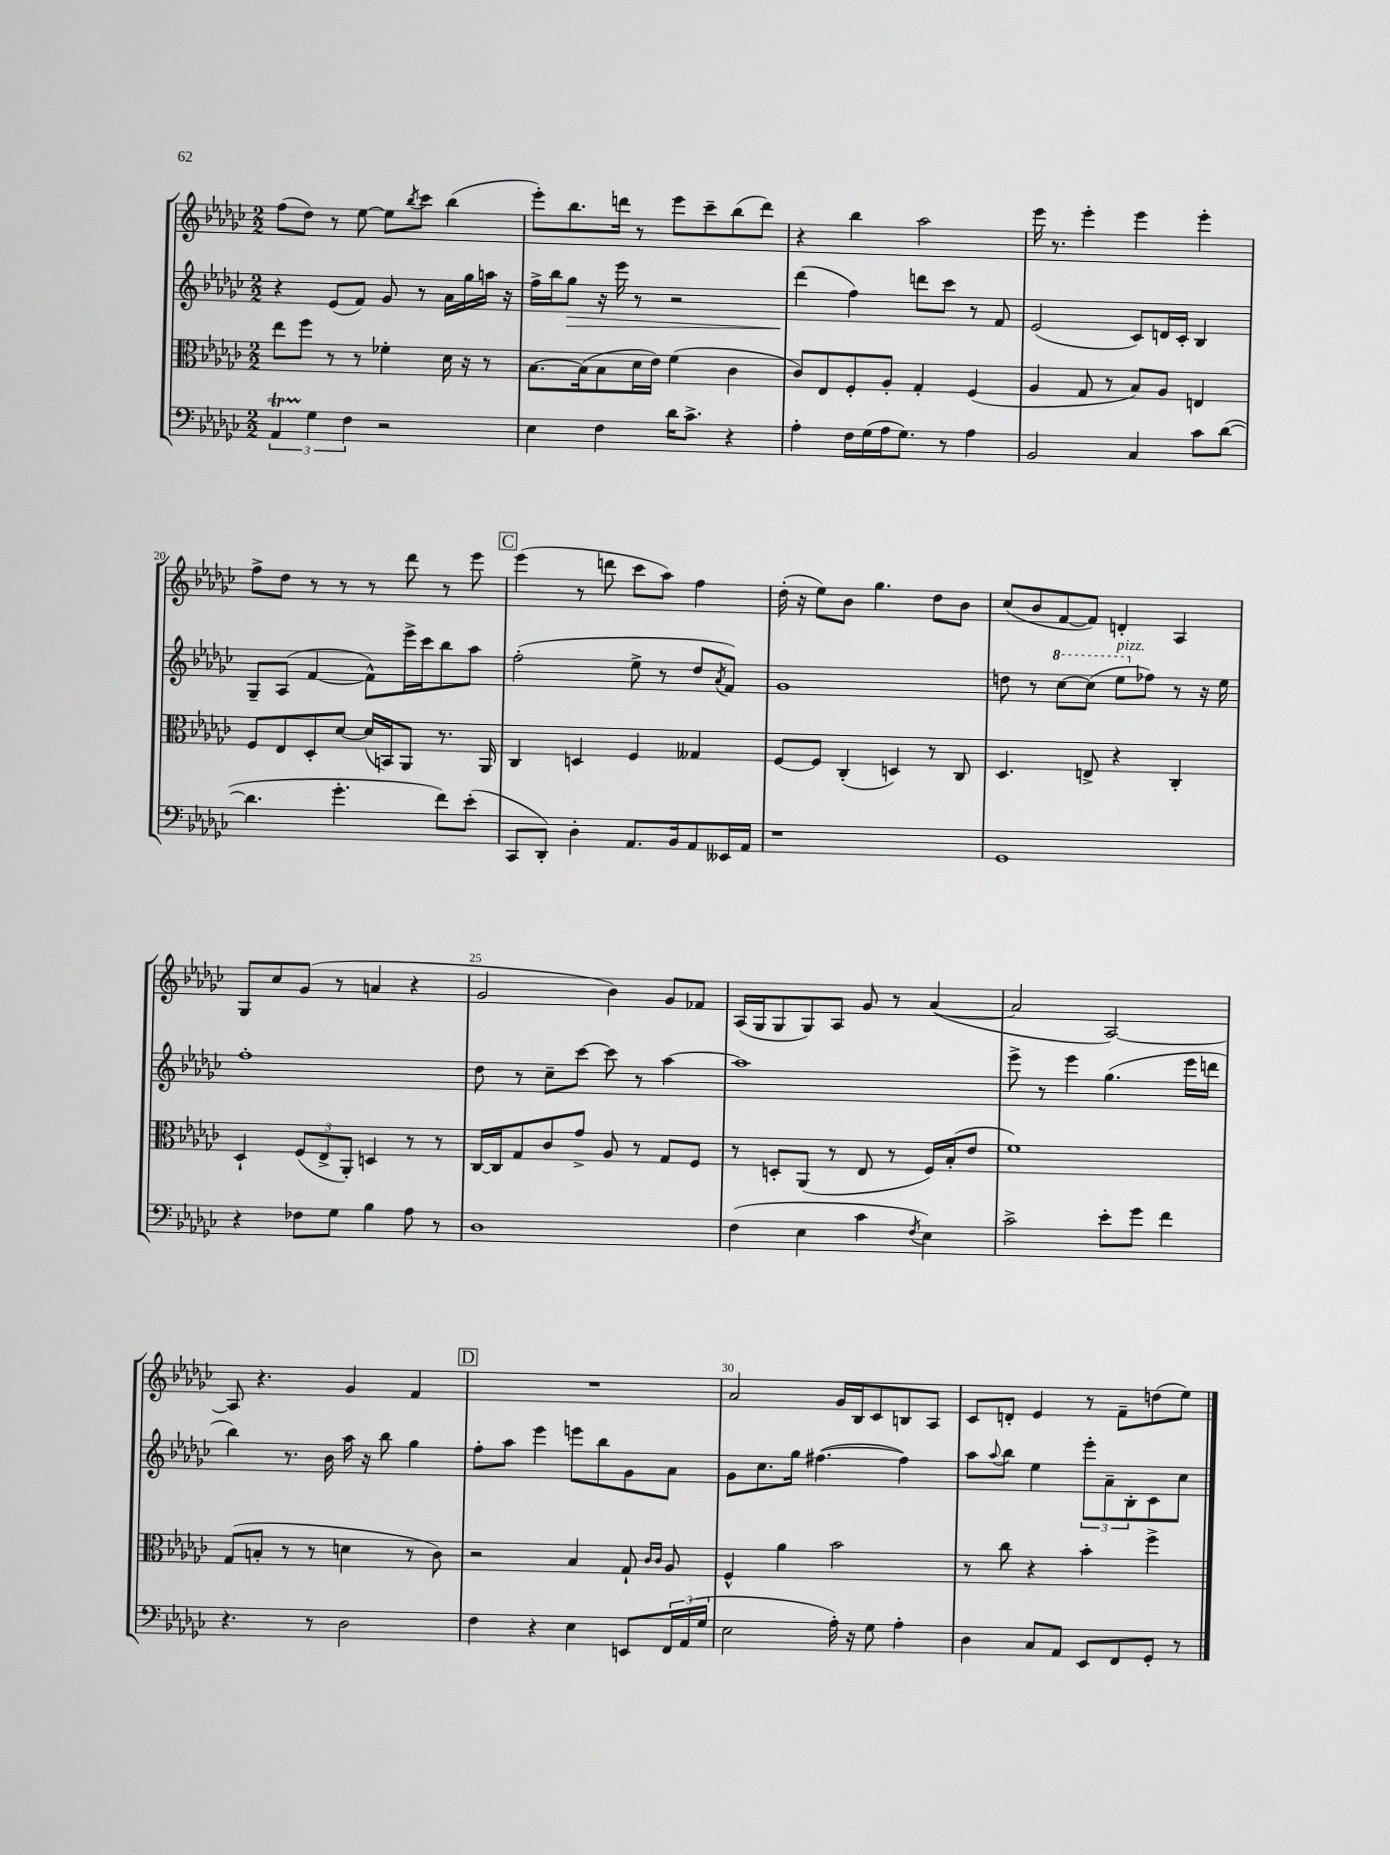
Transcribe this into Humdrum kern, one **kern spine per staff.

**kern	**kern	**kern	**dynam	**kern
*part4	*part3	*part2	*part2	*part1
*staff4	*staff3	*staff2	*staff2	*staff1
*clefF4	*clefC3	*clefG2	*	*clefG2
*k[b-e-a-d-g-c-]	*k[b-e-a-d-g-c-]	*k[b-e-a-d-g-c-]	*	*k[b-e-a-d-g-c-]
*M2/2	*M2/2	*M2/2	*	*M2/2
=16	=16	=16	=16	=16
6AA-T/	8ee-\L	4r	.	(8ff\L
.	8ff\J	.	.	8dd-\J)
6G-\	.	.	.	.
.	8r	(8e-/L	.	8r
6F\	.	.	.	.
.	8r	8f/J)	.	[8ee-\
2r	4f-X'\	8g-/	.	8ee-\L]
.	.	.	.	8qbb-/
.	.	8r	.	8ccc-\J
.	16d-\	16a-\LL	.	(4bb-\
.	16r	16gg-\	.	.
.	8r	16aan\JJ	.	.
.	.	16r	.	.
=17	=17	=17	=17	=17
4E-\	[8.B-\L	16ff^\LL	.	8eee-'\L)
.	.	16bb-\J	.	.
!	!	!	!LO:HP:b	!
.	.	8gg-\J	>	8.bb-\
.	(16B-\k]	.	.	.
4F\	8B-\	16r	.	.
.	.	16eee-\	.	16dddn\Jk
.	16d-\L	8r	.	8r
.	16e-\JJ)	.	.	.
16d-\KL	(4f\	2r	.	8eee-\L
8.c-^\J	.	.	.	.
.	.	.	.	8ccc-~\
4r	4c-\	.	.	(8bb-\
.	.	.	.	8ddd\J)
=18	=18	=18	=18	=18
4A-'\	8c-/L)	(4ddd-\	.	4r
.	8E-/	.	.	.
16F\LL	8F'/	4ff\)	]	4bb-\
(16G-\	.	.	.	.
16A-\J	8A-'/J	.	.	.
8.G-\J)	.	.	.	.
.	4G-'/	8dddn\L	.	2aa-\
8r	.	8ccc-\J	.	.
4A-\	(4F/	8r	.	.
.	.	8f/	.	.
=19	=19	=19	=19	=19
2BB-/	4A-/	(2e-/	.	16eee-\
.	.	.	.	8.r
.	8G-/	.	.	4eee-'\
.	8r	.	.	.
4C-/	8B-/L)	8c-/L)	.	4eee-\
.	8A-/J	16dn/L	.	.
.	.	16c-'/JJ	.	.
8c-\L	4En/	4B-/	.	4eee-'\
([8d-\J	.	.	.	.
!!LO:LB:g=z
=20	=20	=20	=20	=20
4.d-\]	8F/L	8G-~/L	.	8ff^\L
.	8E-/	(8A-/J	.	8dd-\J
.	8D-'/	[4f/	.	8r
4.g-'\	[8d-/J	.	.	8r
.	(16d-/LL]	8f^^\L])	.	8r
.	16BBn/J)	.	.	.
.	8AA-/J	16eee-^\L	.	8ddd-\
.	.	16ccc-\J	.	.
8f\L)	8.r	8bb-\	.	8r
(8e-'\J	.	8aa-\J	.	8eee-\
.	16AA-/	.	.	.
!!LO:REH:place=s1:t=C
=21	=21	=21	=21	=21
8CC-/L	4C-/	(2ff'\	.	(4eee-\
8DD-'/J)	.	.	.	.
4D-'\	4Dn/	.	.	8r
.	.	.	.	8dddn\
8.AA-/L	4F/	8ee-^\	.	8ccc-\L
.	.	8r	.	8aa-\J)
16BB-/k	.	.	.	.
8AA-/	4G--X/	8dd-/L	.	4ff\
.	.	8qa-/	.	.
16EE--X/L	.	8f/J)	.	.
16AA-/JJ	.	.	.	.
=22	=22	=22	=22	=22
1r	[8F/L	1g-	.	(16dd-'\
.	.	.	.	16r
.	8F/J]	.	.	8ee-\L)
.	(4C-'/	.	.	8b-\J
.	.	.	.	4.gg-\
.	4Dn/)	.	.	.
.	8r	.	.	8dd-\L
.	8C-/	.	.	8b-\J
=23	=23	=23	=23	=23
1GG-	4.D-/	8ddn\	.	(8cc-/L
.	.	8r	.	8b-/
*	*	*8va	*	*
.	.	[8ccc-\L	.	[8f/
.	8En^/	(8ccc-\J]	.	8f/J])
!	!	!LO:TX:a:i:t=pizz.	!	!
.	4r	8eee-\L	.	4dn'/
*	*	*X8va	*	*
.	.	8ff-X\J)	.	.
.	4C-'/	8r	.	4A-/
.	.	16r	.	.
.	.	16ee-\	.	.
!!LO:LB:g=z
=24	=24	=24	=24	=24
4r	4D-`/	1ff'	.	8G-/L
.	.	.	.	8cc-/
8F-X\L	(12F/L	.	.	(8g-/J
.	12E-^/	.	.	.
8G-\J	.	.	.	8r
.	12AA-'/J)	.	.	.
4B-\	4Dn/	.	.	4an/
8A-\	8r	.	.	4r
8r	8r	.	.	.
=25	=25	=25	=25	=25
1D-	[16C-/LL	8dd-\	.	2g-/
.	16C-/J]	.	.	.
.	8G-/	8r	.	.
.	8c-/	8cc-~\L	.	.
.	8g-^/J	[8ccc-\J	.	.
.	8A-/	8ccc-\]	.	4b-\)
.	8r	8r	.	.
.	8G-/L	[4aa-\	.	8g-/L
.	8F/J	.	.	8f-X/J
=26	=26	=26	=26	=26
(4F\	8r	1aa-]	.	(16A-/LL
.	.	.	.	16G-/J
.	8Dn'/L	.	.	8G-/
4E-\	(8AA-/J	.	.	8G-/)
.	8r	.	.	8A-/J
4c-\	8E-/	.	.	8g-/
.	8r	.	.	8r
8qF/	.	.	.	.
4E-\)	16F/LL)	.	.	([4a-/
.	(16B-'/J	.	.	.
.	8e-/J	.	.	.
=27	=27	=27	=27	=27
2c-^\	1f)	8eee-^\	.	2a-/]
.	.	8r	.	.
.	.	4eee-\	.	.
8e-'\L	.	(4.gg-\	.	[2A-/)
8g-\J	.	.	.	.
4f\	.	.	.	.
.	.	16eee-\LL	.	.
.	.	16dddn\JJ	.	.
!!LO:LB:g=z
=28	=28	=28	=28	=28
4.r	(8G-/L	4bb-\)	.	8A-/]
.	8Bn'/J	.	.	4.r
.	8r	8.r	.	.
8r	8r	.	.	.
.	.	16b-\	.	.
2D-\	4dn\	16aa-\	.	4g-/
.	.	16r	.	.
.	.	8bb-\	.	.
.	8r	4gg-\	.	4f/
.	8c-\)	.	.	.
!!LO:REH:place=s1:t=D
=29	=29	=29	=29	=29
4F\	2r	8ff'\L	.	1r
.	.	8aa-\J	.	.
4r	.	4eee-\	.	.
4E-\	4B-/	8eeen\L	.	.
.	.	8bb-\	.	.
8EEn/L	8G-`/	8g-\	.	.
.	16qqc-/LL	.	.	.
.	16qqc-/JJ	.	.	.
24FF/L	8A-/	8a-\J	.	.
(24AA-/	.	.	.	.
24G-/JJ	.	.	.	.
=30	=30	=30	=30	=30
2E-\	4F^^/	8g-\L	.	2a-/
.	.	8.cc-\	.	.
.	4a-\	.	.	.
.	.	16gg-\Jk	.	.
.	.	([4.ff#X\	.	.
16A-'\)	2b-\	.	.	16g-/LL
16r	.	.	.	16B-/J
8G-\	.	.	.	8c-/
4A-'\	.	4ff#\])	.	8Bn/
.	.	.	.	8A-/J
=31	=31	=31	=31	=31
4D-\	8r	8aa-\L	.	8c-/L
.	.	8qqaa-/	.	.
.	8cc-\	8bb-\J	.	8dn'/J
8C-/L	4r	4ee-\	.	4e-/
8AA-/J	.	.	.	.
8EE-/L	4b-'\	12eee-'\L	.	8r
.	.	12a-~\	.	.
8FF/	.	.	.	8f~\L
.	.	12B-'\	.	.
8GG-'/J	4ff^\	8c-\	.	(8ddn\
8r	.	8cc-\J	.	8ee-\J)
==	==	==	==	==
*-	*-	*-	*-	*-
